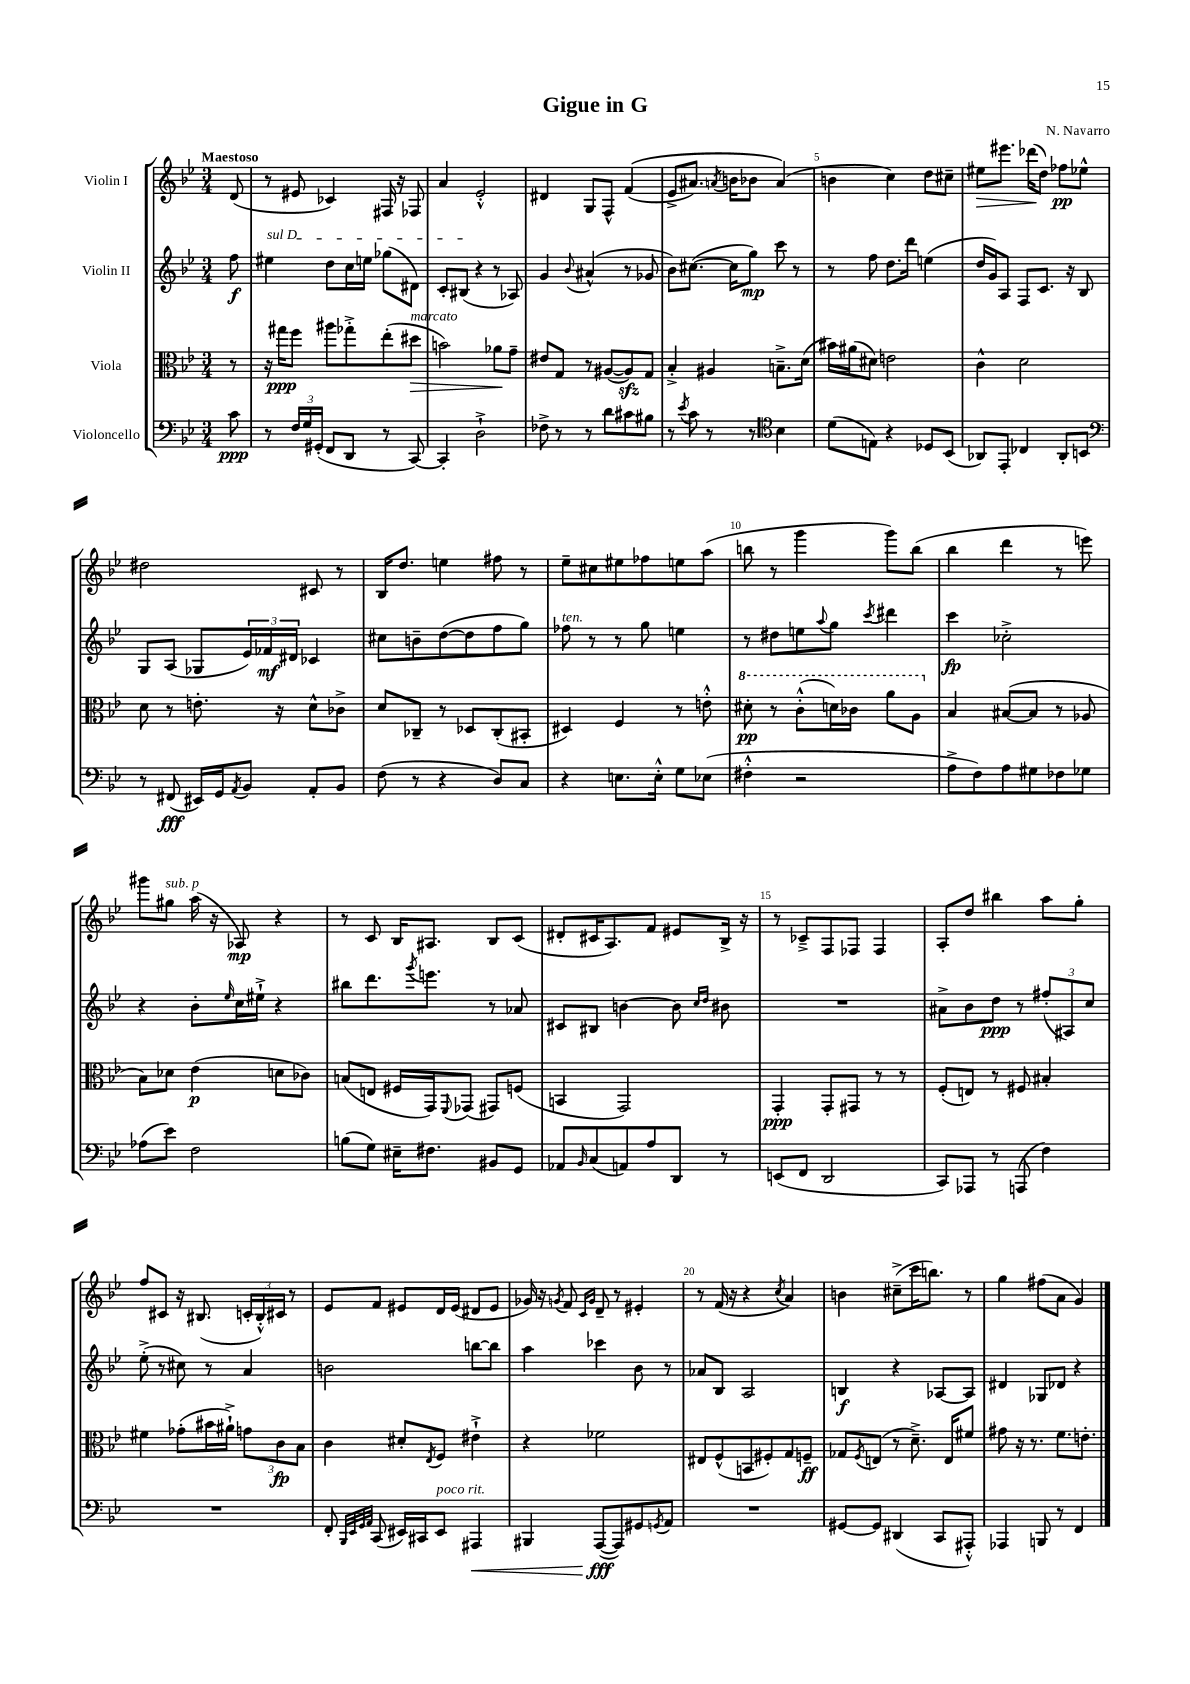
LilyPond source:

\header { title = "Gigue in G" composer = "N. Navarro" }
<<
\new StaffGroup <<
\new Staff = "s0" \with { instrumentName = "Violin I" } {
    \clef treble \key bes \major \numericTimeSignature \time 3/4 \partial 8 \tempo "Maestoso"
    d'8( |
    r8 eis'8 ces'4) fis16 r16 fes8 |
    a'4 ees'2-.-^ |
    dis'4 g8 f8-^ f'4(\( |
    ees'8-> ais'8.) \acciaccatura { a'8 } b'16 bes'8 a'4(\) |
    b'4 c''4) d''8 cis''8-- |
    eis''8\> eis'''8. des'''16\!( d''8) fes''8\pp ees''8-^ |
    dis''2 cis'8 r8 |
    bes16 d''8. e''4 fis''8 r8 |
    ees''8-- cis''8 eis''8 fes''8 e''8 a''8( |
    b''8 r8 g'''4 g'''8) b''8( |
    bes''4 d'''4 r8 e'''8) |
    gis'''8 gis''8^\markup { \italic "sub. p" } a''16( r16 aes8\mp) r4 |
    r8 c'8 bes16 ais8. bes8 c'8( |
    dis'8-. cis'16 a8.) f'8 eis'8 bes16-> r16 |
    r8 ces'8---> f8 fes8 fes4 |
    a8-. d''8 bis''4 a''8 g''8-. |
    f''8 cis'8 r16 bis8.( \tuplet 3/2 { c'16-. bis16-.-^) cis'16 } r8 |
    ees'8 f'8 eis'8 d'16 eis'16( dis'8 eis'8 |
    ges'16) r16 \acciaccatura { g'8 } f'8 \grace { c'16 g'16 } d'8-- r8 eis'4-. |
    r8 f'16( r16 r4 \acciaccatura { c''8 } a'4) |
    b'4 cis''8--->( c'''16 b''8.) r8 |
    g''4 fis''8( a'8 g'4) \bar "|." |
}
\new Staff = "s1" \with { instrumentName = "Violin II" } {
    \clef treble \key bes \major \numericTimeSignature \time 3/4 \partial 8
    f''8\f |
    \once \override TextSpanner.bound-details.left.text = \markup { \italic "sul D" } eis''4\startTextSpan d''8 c''16 e''16 ges''8( dis'8) |
    c'8-. bis8\stopTextSpan( r4 r8 aes8) |
    g'4 \appoggiatura { bes'8 } ais'4-^( r8 ges'8 |
    bes'8) cis''8.~( cis''16 g''8\mp) c'''8 r8 |
    r8 f''8 d''8. d'''16 e''4( |
    d''16 g'16) a8 f8 c'8. r16 bes8 |
    g8 a8( ges8 \tuplet 3/2 { ees'16) fes'16\mf dis'16 } ces'4 |
    cis''8 b'8-- d''8~( d''8 f''8 g''8) |
    fes''8^\markup { \italic "ten." } r8 r8 g''8 e''4 |
    r8 dis''8 e''8 \appoggiatura { a''8 } g''8 \acciaccatura { c'''8 } dis'''4 |
    c'''4\fp ces''2-.-> |
    r4 bes'8-. \grace { ees''16 } c''16 eis''16-!-> r4 |
    bis''8 d'''8. \acciaccatura { g'''8 } e'''8. r8 aes'8 |
    cis'8 bis8 b'4~ b'8 \grace { c''16 d''16 } bis'8 |
    R2. |
    ais'8-> bes'8 d''8\ppp r8 \tuplet 3/2 { fis''8-.( ais8) c''8 } |
    ees''8-.->( r8 cis''8) r8 a'4 |
    b'2 b''8~ b''8 |
    a''4 ces'''4 bes'8 r8 |
    aes'8 bes8 a2 |
    b4\f r4 aes8~ aes8 |
    dis'4 ges8 des'8 r4 \bar "|." |
}
\new Staff = "s2" \with { instrumentName = "Viola" } {
    \clef alto \key bes \major \numericTimeSignature \time 3/4 \partial 8
    r8 |
    r16 gis''16\ppp f''8 ais''8 ges''8-.-> ees''8-.( dis''8\>^\markup { \italic "marcato" } |
    b'2) aes'8\! g'8-- |
    eis'8 g8 r8 ais8~( ais8\sfz) g8 |
    bes4-.-> ais4 b8.---> d'16( |
    bis'16) ais'16( dis'8) e'2 |
    c'4-^ d'2 |
    d'8 r8 e'8.-. r16 d'8-^ ces'8-> |
    d'8 ces8-- r8 des8 ces8-.( bis,8-. |
    dis4) f4 r8 e'8-.-^ |
    \ottava #1 dis''8-.\pp r8 c''8-.-^( d''16) ces''16 a''8 a'8 \ottava #0 |
    bes4 bis8~( bis8 r8 aes8 |
    bes8) des'8 ees'4\p( d'8 ces'8) |
    b8( e8 fis16 g,16) \appoggiatura { f,8 } ges,8( gis,8) f8( |
    b,4 g,2) |
    g,4-.\ppp g,8-. gis,8 r8 r8 |
    f8-.( e8) r8 fis8 bis4-. |
    fis'4 ges'8-.( bis'16 ais'16-!->) \tuplet 3/2 { g'8 c'8\fp bes8 } |
    c'4 dis'8-. \acciaccatura { ees8 } f8 eis'4-!-> |
    r4 fes'2 |
    eis8 f8-^( b,8 fis8-.) g8 f8--\ff |
    ges8 \acciaccatura { f8 } e8( r8 d'8.--->) e16 fis'8 |
    gis'8 r16 r8. f'8. e'8.-. \bar "|." |
}
\new Staff = "s3" \with { instrumentName = "Violoncello" } {
    \clef bass \key bes \major \numericTimeSignature \time 3/4 \partial 8
    c'8\ppp |
    r8 \tuplet 3/2 { f16 g16 gis,16-.( } f,8 d,8 r8 c,8~) |
    c,4-. d2-!-> |
    fes8-> r8 r8 d'8 cis'8 bis8 |
    r8 \acciaccatura { ees'8 } c'8 r8 r8 \clef tenor bes4 |
    d'8( e8) r4 des8 bes,8( |
    aes,8) ees,8-. ces4 aes,8-. b,8 |
    \clef bass r8 fis,8\fff( eis,16) g,16 \acciaccatura { a,8 } bes,8 a,8-. bes,8 |
    f8( r8 r4 d8) c8 |
    r4 e8. e16-.-^ g8 ees8( |
    fis4-.-^ r2 |
    a8-> f8) a8 gis8 fes8 ges8 |
    aes8( ees'8) f2 |
    b8( g8) eis16-- fis8. bis,8 g,8 |
    aes,8 \grace { bes,16 } c8( a,8) a8 d,8 r8 |
    e,8( f,8 d,2 |
    c,8) aes,,8 r8 a,,8( f4) |
    R2. |
    f,8-. \grace { bes,,32 ees,32 g,32 a,32 } c,8( eis,16) cis,16 eis,8^\markup { \italic "poco rit." } ais,,4\< |
    bis,,4 a,,8~\fff\!( a,,8) gis,8 \acciaccatura { g,8 } a,8 |
    R2. |
    gis,8~ gis,8 dis,4( c,8 ais,,8-.-^) |
    aes,,4 b,,8 r8 f,4 \bar "|." |
}
>>
>>
\layout { \context { \Score \override BarNumber.break-visibility = ##(#f #t #t) barNumberVisibility = #(every-nth-bar-number-visible 5) } }
